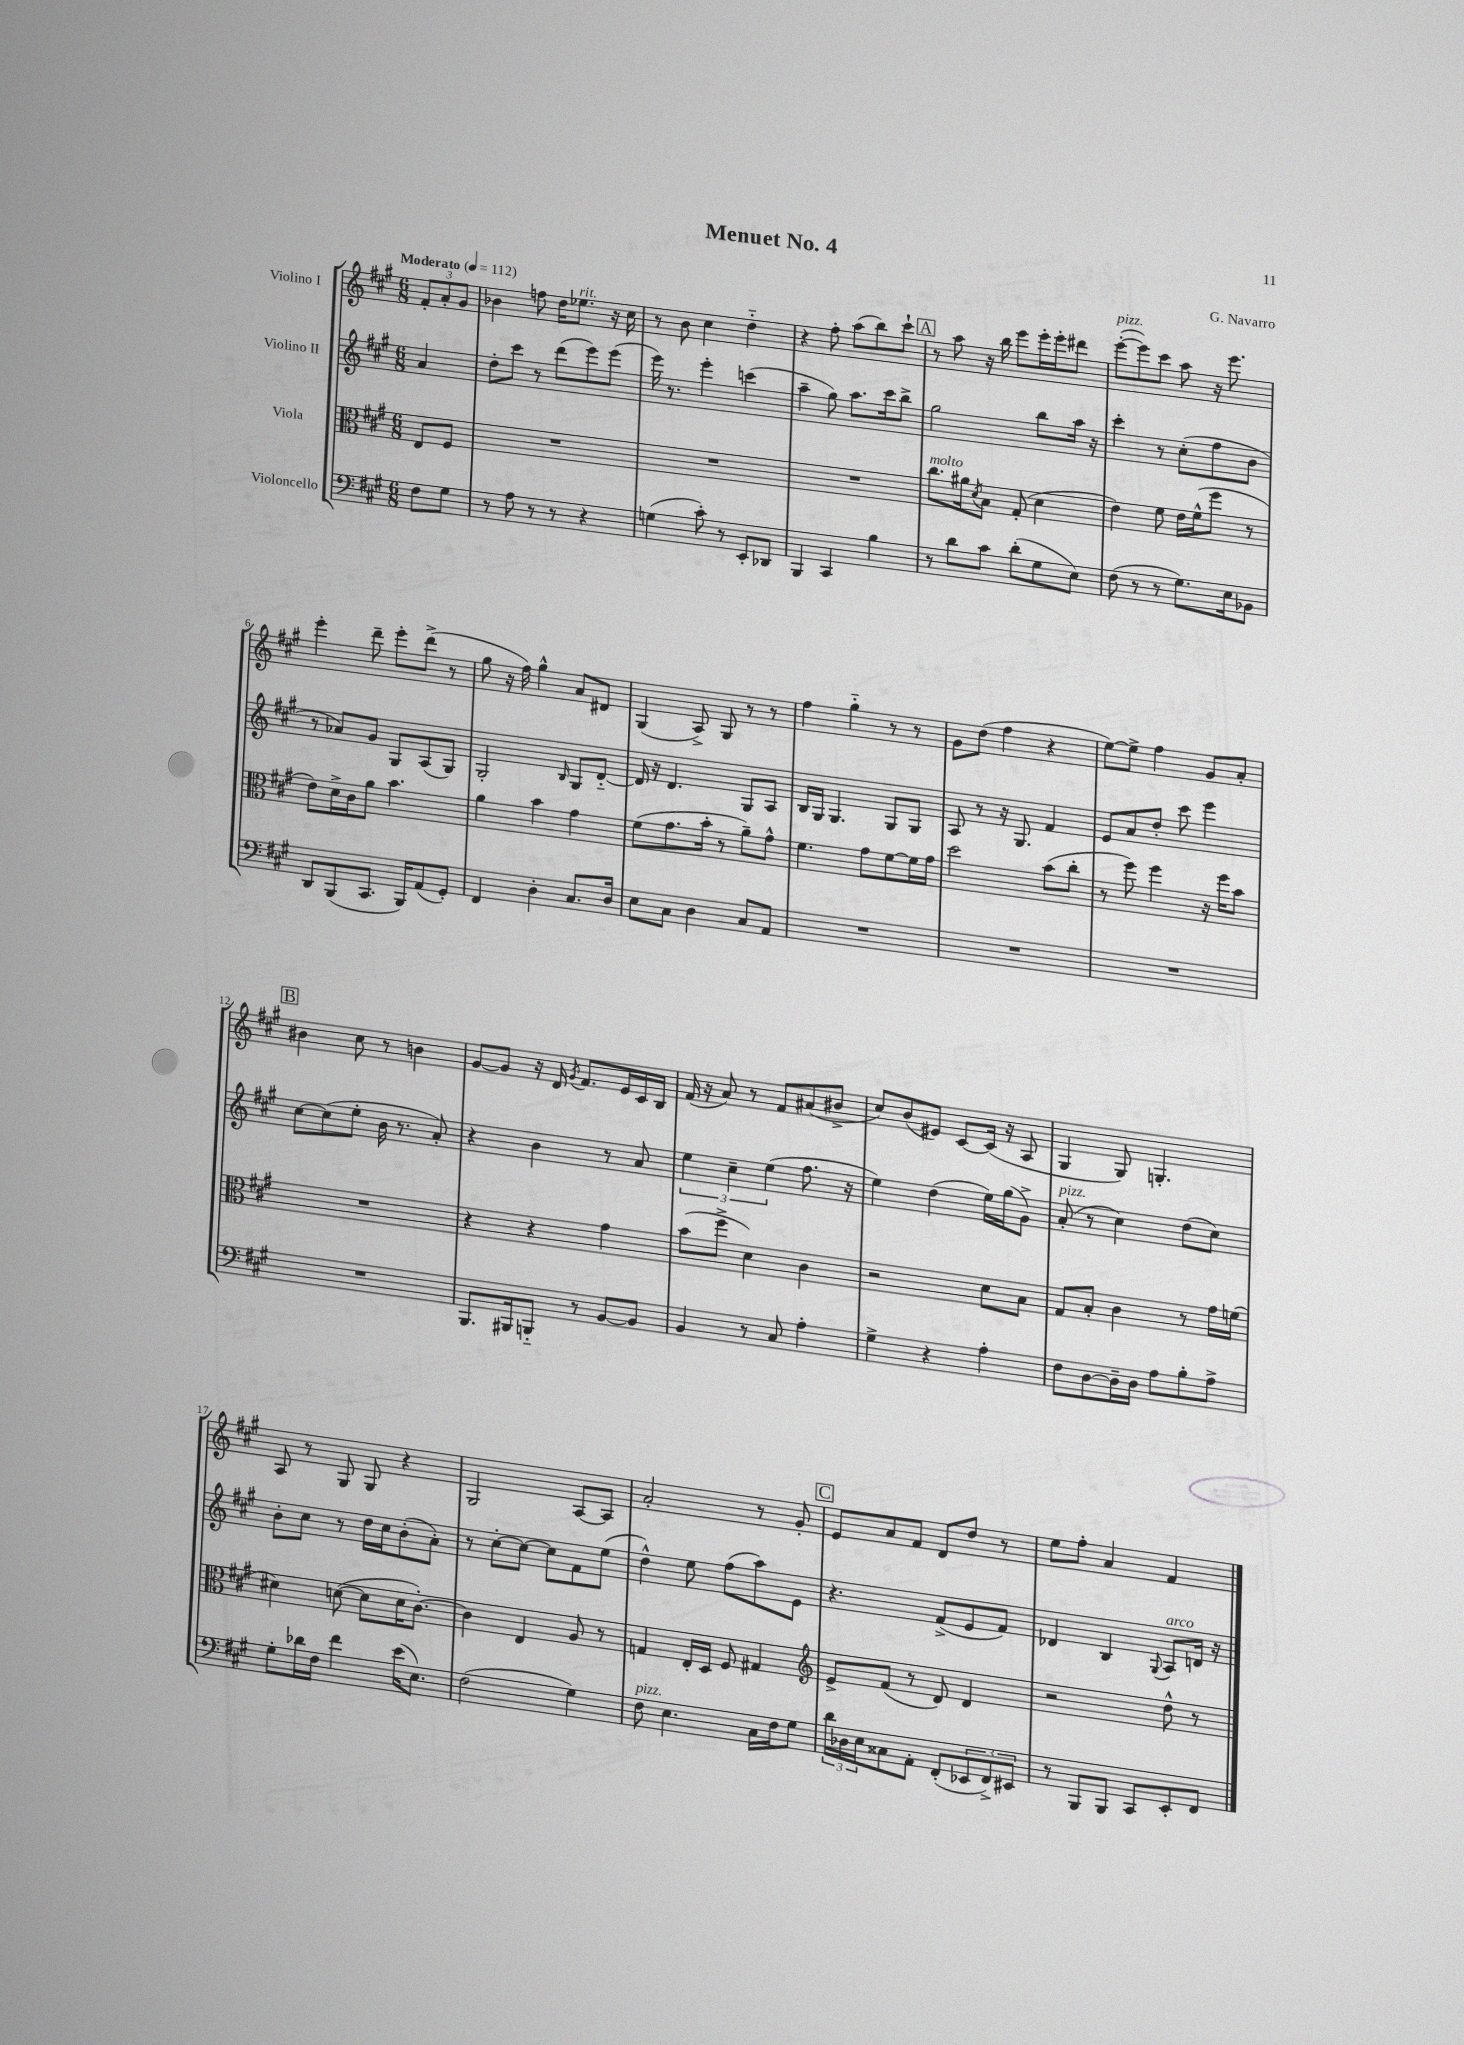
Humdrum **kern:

**kern	**kern	**kern	**kern
*staff4	*staff3	*staff2	*staff1
*clefF4	*clefC3	*clefG2	*clefG2
*k[f#c#g#]	*k[f#c#g#]	*k[f#c#g#]	*k[f#c#g#]
*M6/8	*M6/8	*M6/8	*M6/8
*MM112	*MM112	*MM112	*MM112
8F#	8E	4a	12f#'
.	.	.	12a'
8G#	8F#	.	.
.	.	.	12g#
=	=	=	=
8r	2.r	8dd'	4b-
8A	.	8ccc#	.
8r	.	8r	8ff
8r	.	(8ddd	16dd
.	.	.	8.ee-
4r	.	8eee)	.
.	.	(8eee	16r
.	.	.	16cc#
=	=	=	=
(4G	2.r	16eee)	8r
.	.	8.r	.
.	.	.	8b
8c#')	.	4eee'	4cc#
8r	.	.	.
8EE'	.	(4ccc	4dd'~
8DD-	.	.	.
=	=	=	=
4BBB	2.r	4aa~	4r
4CC#	.	8gg#)	8ff#'
.	.	8.aa	(8aa
4B	.	.	8bb)
.	.	16ccc#	.
.	.	8bb^	8ccc#`
=	=	=	=
8r	8.cc#	2gg#	8r
8d	.	.	8aa
.	16a#	.	.
.	8qd	.	.
8c#	8B	.	16r
.	.	.	16bb
(8d'	(8G#'	.	8eee
8G#	4d	8bb	16eee'
.	.	.	16eee'
8E)	.	16aa	8ddd#
.	.	16r	.
=	=	=	=
(8F#	4e)	4ccc#'	([8eee'
8r	.	.	8eee])
8r	8f#	8r	8ccc#
8.G#)	16e	(8cc#'	8aa
.	(16f#^^	.	.
.	8ff#	8ff#	16r
16E	.	.	8.eee
8BB-	8r	8b	.
=	=	=	=
8DD	8e)	8r	4eee'
(8BBB	16d^	8a-)	.
.	16c#	.	.
8.CC#	8a	8g#	8ddd~
.	4.b	8G#	8eee'
16BBB)	.	.	.
(8AA	.	(8A	(8ddd^
8GG#')	.	8G#)	8r
=	=	=	=
4FF#	4a	2G#'	8gg#
.	.	.	16r
.	.	.	16ff#)
4D'	4b	.	4gg#^^
.	.	16qqB	.
8.C#	4g#	8G#	8a
.	.	[8d'~	8d#
16D	.	.	.
=	=	=	=
8E	(8f#	16d]	(4G#
.	.	16r	.
8C#	8.g#	4.d	.
4D	.	.	8A^)
.	16b'	.	.
.	8r	.	8G#
8C#	8a~)	8G#	8r
8AA	8g#^^	8A	8r
=	=	=	=
2.r	4.f#	16B	4ff#
.	.	16G#	.
.	.	4.G#	.
.	.	.	4gg#'~
.	8g#	.	.
.	[8f#	8G#	8r
.	16f#]	8G#	8r
.	16g#	.	.
=	=	=	=
2.r	2dd	8A	8g#
.	.	8r	(8dd
.	.	16r	4ff#
.	.	8.G#	.
.	(8b	4f#	4r
.	8cc#'	.	.
=	=	=	=
2.r	8r	8e	[8ee)
.	8ff#)	8a	8ee^]
.	4ff#	8dd'	4ff#
.	.	8ccc#	.
.	16r	4eee	8g#
.	16ff#	.	.
.	8b	.	8a'
=	=	=	=
2.r	2.r	[8cc#	4b#
.	.	(8cc#]	.
.	.	8ee'	8cc#
.	.	16b	8r
.	.	8.r	.
.	.	.	4b
.	.	8a')	.
=	=	=	=
8.BBB	4r	4r	[8g#
.	.	.	8g#]
16BBB#	.	.	.
8BBB'~	4r	4b	16r
.	.	.	16d
.	.	.	8qg#
8r	.	.	8.f#
[8BB	4g#	8r	.
.	.	.	16e
8BB]	.	8a	16c#
.	.	.	16B
=	=	=	=
4BB	(8b	6ee	(16f#
.	.	.	16r
.	8ff#^	.	8a)
.	.	6cc#~	.
8r	4d)	.	8r
.	.	(6ee	.
8C#	.	.	8f#
4A'	4c#	8.ff#	(8a#
.	.	.	8b#^
.	.	16r	.
=	=	=	=
4G#^	2r	4ee)	8cc#)
.	.	.	(8b
4r	.	(4dd	8e#)
.	.	.	[8c#
4A'	8d	16ee)	(16c#]
.	.	(16gg#	16r
.	8B	8g#^)	8A
=	=	=	=
8F#	8G#	(8a'	4G#
[8D	8B'	8r	.
16D~]	4c#	4cc#)	8G#)
16D	.	.	.
8A	.	.	4.G'
8B'	8r	(8dd	.
8A^	16g#	8cc#)	.
.	(16f	.	.
=	=	=	=
8G#'	4d#)	8b'	8A
16d-	.	8cc#	8r
16F#	.	.	.
4f#	([8d	8r	8G#
.	8d]	16dd	8G#
.	.	16cc#	.
(16e	16d	(8b'	4r
8.E)	[8.c#')	.	.
.	.	8a')	.
=	=	=	=
(2F#	4c#]	8r	2G#
.	.	[8cc#'	.
.	4E	8cc#_	.
.	.	8cc#]	.
4G#)	8A	8f#	[8A
.	8r	(8ee	8A]
=	=	=	=
8F#	4G	4dd^^)	2a'
4.E	.	.	.
.	16E'	8ee	.
.	16D	.	.
.	8F#	(8ff#	.
16C#	4G#	8aa)	8r
16F#	.	.	.
8G#	.	8e	8g#'
=	=	=	=
*	*clefG2	*	*
24d	8e^	4.r	8e
24D-	.	.	.
24E	.	.	.
8C##	(8f#	.	8a
8AA'	8r	.	8f#
(8FF#'	8d)	(8f#^	8d
12EE-	4d	8e	8dd
12FF#^)	.	.	.
.	.	8f#)	8r
12EE#	.	.	.
=	=	=	=
8r	2r	4d-	8ee
8BBB	.	.	8ff#'
8BBB	.	4B	4a
8CC#	.	.	.
.	.	8qqG#	.
8EE'	8dd^^	8A	4f#
8FF#	8r	16d	.
.	.	16r	.
==	==	==	==
*-	*-	*-	*-
